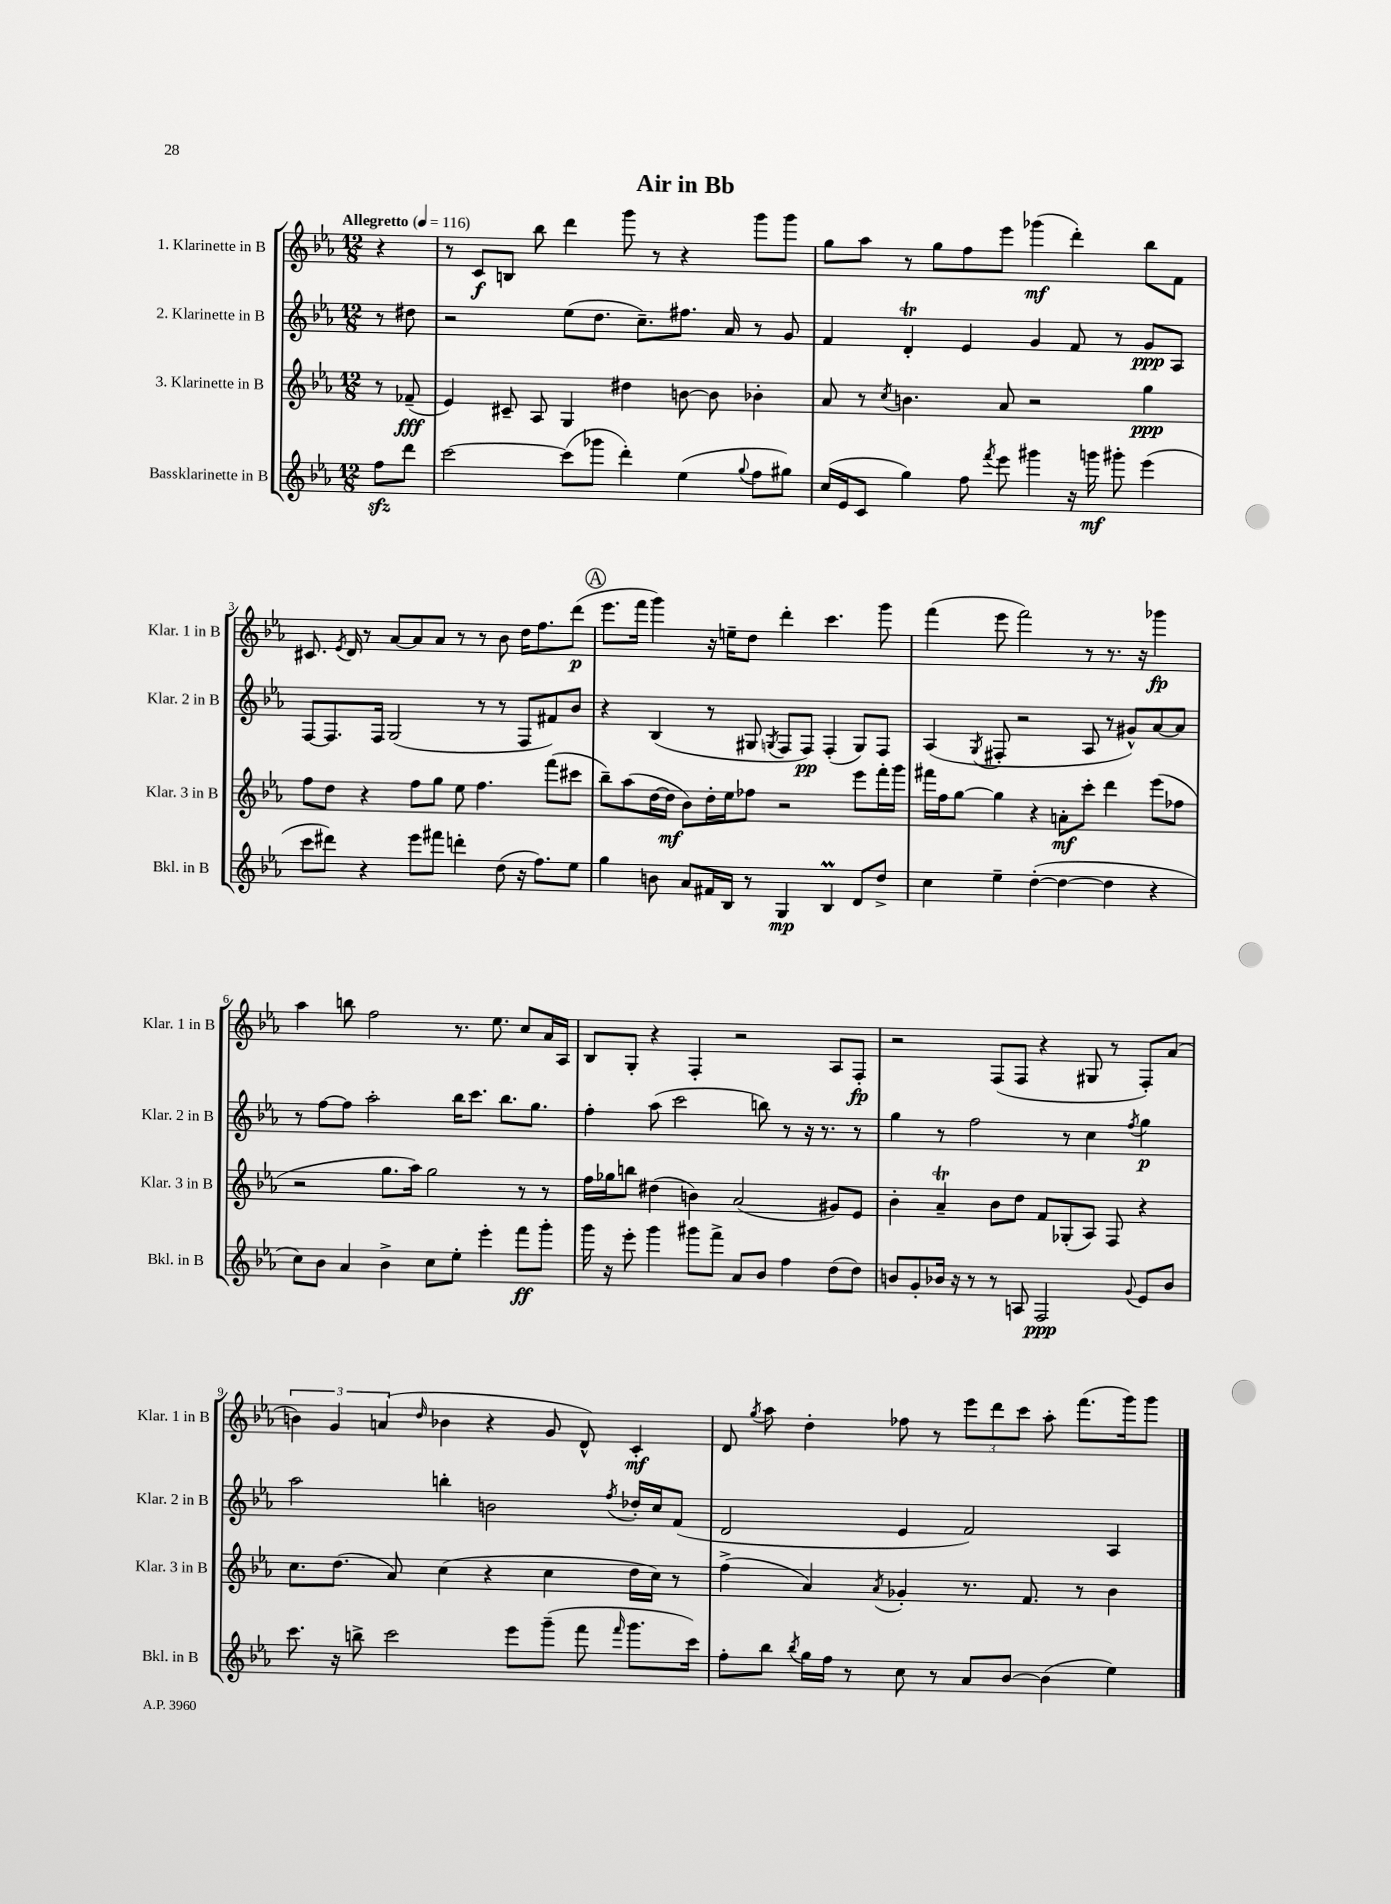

**kern	**dynam	**kern	**dynam	**kern	**dynam	**kern	**dynam
*part4	*part4	*part3	*part3	*part2	*part2	*part1	*part1
*staff4	*staff4	*staff3	*staff3	*staff2	*staff2	*staff1	*staff1
*I"Bassklarinette in B	*	*I"3. Klarinette in B	*	*I"2. Klarinette in B	*	*I"1. Klarinette in B	*
*I'Bkl. in B	*	*I'Klar. 3 in B	*	*I'Klar. 2 in B	*	*I'Klar. 1 in B	*
*clefG2	*	*clefG2	*	*clefG2	*	*clefG2	*
*k[b-e-a-]	*	*k[b-e-a-]	*	*k[b-e-a-]	*	*k[b-e-a-]	*
*M12/8	*	*M12/8	*	*M12/8	*	*M12/8	*
*MM116	*	*MM116	*	*MM116	*	*MM116	*
=	=	=	=	=	=	=	=
!	!	!	!	!	!	!LO:TX:a:B:t=Allegretto	!
8ffzz\L	.	8r	.	8r	.	4r	.
8ddd\J	.	(8f-X~/	fff	8dd#X\	.	.	.
=1	=1	=1	=1	=1	=1	=1	=1
[2ccc\	.	4e-/)	.	2r	.	8r	.
.	.	.	.	.	.	8c/L	f
.	.	8c#X~/	.	.	.	8Bn/J	.
.	.	8A-/	.	.	.	8bb-\	.
(8ccc\L]	.	4G/	.	(8ee-\L	.	4ddd\	.
8ggg-X\J	.	.	.	8.dd\J	.	.	.
4ddd'\)	.	4dd#X\	.	.	.	8ggg\	.
.	.	.	.	8.cc~\L)	.	.	.
.	.	.	.	.	.	8r	.
(4ee-\	.	[8bn\	.	8.ff#X\J	.	4r	.
.	.	8b\]	.	.	.	.	.
.	.	.	.	16a-/	.	.	.
8qqgg/	.	.	.	.	.	.	.
8ff\L	.	4b-X'\	.	8r	.	8ggg\L	.
8gg#X\J)	.	.	.	8g/	.	8ggg\J	.
=2	=2	=2	=2	=2	=2	=2	=2
(16cc/LL	.	8a-/	.	4f/	.	8gg\L	.
16e-/J	.	.	.	.	.	.	.
8c/J	.	8r	.	.	.	8aa-\J	.
.	.	8qcc/	.	.	.	.	.
4gg\)	.	4.bn\	.	4dt'/	.	8r	.
.	.	.	.	.	.	8gg\L	.
8ff\	.	.	.	4e-/	.	8ff\	.
8qfff/	.	.	.	.	.	.	.
8eee-\	.	8a-/	.	.	.	8eee-\J	.
4ggg#X\	.	2r	.	4g/	.	(4ggg-X\	mf
16r	.	.	.	8f/	.	4ddd'\)	.
16gggn\	mf	.	.	.	.	.	.
8ggg#X'\	.	.	.	8r	.	.	.
(4eee-\	.	4gg\	ppp	8g/L	ppp	8bb-\L	.
.	.	.	.	8A-/J	.	8f\J	.
!!LO:LB:g=z
=3	=3	=3	=3	=3	=3	=3	=3
8ccc\L	.	8ff\L	.	[8F/L	.	8.c#X/	.
8ddd#X\J)	.	8dd\J	.	8.F/]	.	.	.
.	.	.	.	.	.	8qe-/	.
.	.	.	.	.	.	16d/	.
4r	.	4r	.	.	.	8r	.
.	.	.	.	16F/Jk	.	.	.
.	.	.	.	(2G/	.	[8a-/L	.
8eee-\L	.	8ff\L	.	.	.	8a-/]	.
8fff#X\J	.	8gg\J	.	.	.	8a-/J	.
4dddn'\	.	8ee-\	.	.	.	8r	.
.	.	4.ff\	.	8r	.	8r	.
(8dd\	.	.	.	8r	.	8b-\	.
16r	.	.	.	8F/L	.	16dd\KL	.
8.ff\L)	.	.	.	.	.	8.ff\	.
.	.	(8fff\L	.	8f#X/)	.	.	.
8ee-\J	.	8ccc#X\J	.	8b-/J	.	(8ddd\J	p
!!LO:REH:place=s1:t=A
=4	=4	=4	=4	=4	=4	=4	=4
4gg\	.	8bb-~\L)	.	4r	.	8.eee-\L	.
.	.	(8aa-\	.	.	.	.	.
.	.	.	.	.	.	16fff\Jk	.
8bn\	.	[16dd\L	.	(4B-/	.	4ggg\)	.
.	.	16dd\JJ]	mf	.	.	.	.
8a-/L	.	8b-\L)	.	.	.	.	.
16f#X/L	.	16dd'\L	.	8r	.	16r	.
16B-/JJ	.	16ee-\J	.	.	.	16een~\KL	.
8r	.	8ff-X\J	.	8G#X/	.	8dd\J	.
.	.	.	.	8qGn/	.	.	.
4G/	mp	2r	.	8F/L	.	4ddd'\	.
.	.	.	.	8F/J)	pp	.	.
4B-M/	.	.	.	(4F'/	.	4.ccc\	.
8d/L	.	8eee-\L	.	8G/L)	.	.	.
8dd^/J	.	16fff'\L	.	8F/J	.	8ggg\	.
.	.	16ggg\JJ	.	.	.	.	.
=5	=5	=5	=5	=5	=5	=5	=5
4cc\	.	16fff#X\LL	.	(4A-/	.	(4fff\	.
.	.	16ff\J	.	.	.	.	.
.	.	[8gg\J	.	.	.	.	.
.	.	.	.	8qG/	.	.	.
4ee-~\	.	4gg\]	.	8F#X'/	.	8eee-\	.
.	.	.	.	2r	.	2fff\)	.
([4dd'\	.	4r	.	.	.	.	.
4dd\_	.	8an'\L	mf	.	.	.	.
.	.	8ccc'\J	.	8A-/	.	8r	.
4dd\]	.	4ddd\	.	8r	.	8.r	.
.	.	.	.	8g#X^^/L)	.	.	.
.	.	.	.	.	.	16r	.
4r	.	(8eee-\L	.	[8a-/	.	4ggg-X\	fp
.	.	8ff-X\J	.	8a-/J]	.	.	.
!!LO:LB:g=z
=6	=6	=6	=6	=6	=6	=6	=6
8cc\L)	.	2r	.	8r	.	4aa-\	.
8b-\J	.	.	.	[8ff\L	.	.	.
4a-/	.	.	.	8ff\J]	.	8bbn\	.
.	.	.	.	2aa-'\	.	2ff\	.
4b-^\	.	8.gg\L	.	.	.	.	.
.	.	16aa-\Jk)	.	.	.	.	.
8cc\L	.	2gg\	.	.	.	.	.
8ee-'\J	.	.	.	16bb-\KL	.	8.r	.
.	.	.	.	8.ccc\J	.	.	.
4eee-'\	.	.	.	.	.	.	.
.	.	.	.	.	.	8.ee-\	.
.	.	.	.	8.bb-\L	.	.	.
8fff\L	ff	8r	.	.	.	8cc/L	.
.	.	.	.	8.gg\J	.	.	.
8ggg'\J	.	8r	.	.	.	16a-/L	.
.	.	.	.	.	.	16A-/JJ	.
=7	=7	=7	=7	=7	=7	=7	=7
16ggg\	.	16ff\LL	.	4ff'\	.	8B-/L	.
16r	.	16gg-X\J	.	.	.	.	.
8eee-'\	.	8bbn\J	.	.	.	8G'/J	.
4ggg\	.	(4dd#X\	.	(8aa-\	.	4r	.
.	.	.	.	2ccc\	.	.	.
8ggg#X\L	.	4bn\)	.	.	.	4F'/	.
8fff^\J	.	.	.	.	.	.	.
8a-/L	.	(2a-/	.	.	.	2r	.
8b-/J	.	.	.	8bbn\)	.	.	.
4ff\	.	.	.	8r	.	.	.
.	.	.	.	16r	.	.	.
.	.	.	.	8.r	.	.	.
(8dd\L	.	8g#X/L)	.	.	.	8A-/L	.
8dd\J)	.	8e-/J	.	8r	.	8F'/J	fp
=8	=8	=8	=8	=8	=8	=8	=8
8bn/L	.	4b-'\	.	4gg\	.	2r	.
8g'/	.	.	.	.	.	.	.
16b-X/Jk	.	4a-T~/	.	8r	.	.	.
16r	.	.	.	.	.	.	.
8r	.	.	.	2ff\	.	.	.
8r	.	8b-\L	.	.	.	(8F/L	.
8An/	.	8dd\J	.	.	.	8F/J	.
2F/	ppp	8f/L	.	.	.	4r	.
.	.	(8G-X'/	.	8r	.	.	.
.	.	8A-/J)	.	4cc\	.	8G#X/	.
.	.	8F/	.	.	.	8r	.
8qqg/	.	.	.	8qff/	.	.	.
8e-/L	.	4r	.	4gg\	p	8F'/L)	.
8b-/J	.	.	.	.	.	(8a-/J	.
!!LO:LB:g=z
=9	=9	=9	=9	=9	=9	=9	=9
8.ccc\	.	8.cc\L	.	2aa-\	.	6bn\)	.
.	.	.	.	.	.	6g/	.
16r	.	(8.dd\J	.	.	.	.	.
8bbn^\	.	.	.	.	.	.	.
.	.	.	.	.	.	(6an/	.
2ccc\	.	8a-/)	.	.	.	.	.
.	.	.	.	.	.	16qqdd/	.
.	.	(4cc\	.	4bbn'\	.	4b-X\	.
.	.	4r	.	2bn\	.	4r	.
8eee-\L	.	.	.	.	.	.	.
(8ggg~\J	.	4cc\	.	.	.	8g/	.
8fff\	.	.	.	.	.	8d^^/)	.
16qqfff/	.	.	.	8qff/	.	.	.
8.ggg\L	.	16dd\LL	.	16dd-X'/LL	.	4c'/	mf
.	.	16cc\JJ)	.	16cc/J	.	.	.
.	.	8r	.	(8f/J	.	.	.
16ccc\Jk)	.	.	.	.	.	.	.
=10	=10	=10	=10	=10	=10	=10	=10
8ff'\L	.	(4ff^\	.	2d/	.	8d/	.
.	.	.	.	.	.	8qgg/	.
8bb-\J	.	.	.	.	.	8aa-\	.
8qbb-/	.	.	.	.	.	.	.
16gg\LL	.	4a-/)	.	.	.	4dd'\	.
16ff\JJ	.	.	.	.	.	.	.
8r	.	.	.	.	.	.	.
.	.	8qa-/	.	.	.	.	.
8cc\	.	4g-X'/	.	4e-/	.	8ff-X\	.
8r	.	.	.	.	.	8r	.
8a-/L	.	8.r	.	2f/)	.	12eee-\L	.
.	.	.	.	.	.	12ddd\	.
[8b-/J	.	.	.	.	.	.	.
.	.	.	.	.	.	12ccc\J	.
.	.	8.f/	.	.	.	.	.
(4b-\]	.	.	.	.	.	8aa-'\	.
.	.	8r	.	.	.	(8.fff\L	.
4ee-\)	.	4b-\	.	4A-/	.	.	.
.	.	.	.	.	.	16ggg\k)	.
.	.	.	.	.	.	8ggg\J	.
==	==	==	==	==	==	==	==
*-	*-	*-	*-	*-	*-	*-	*-
